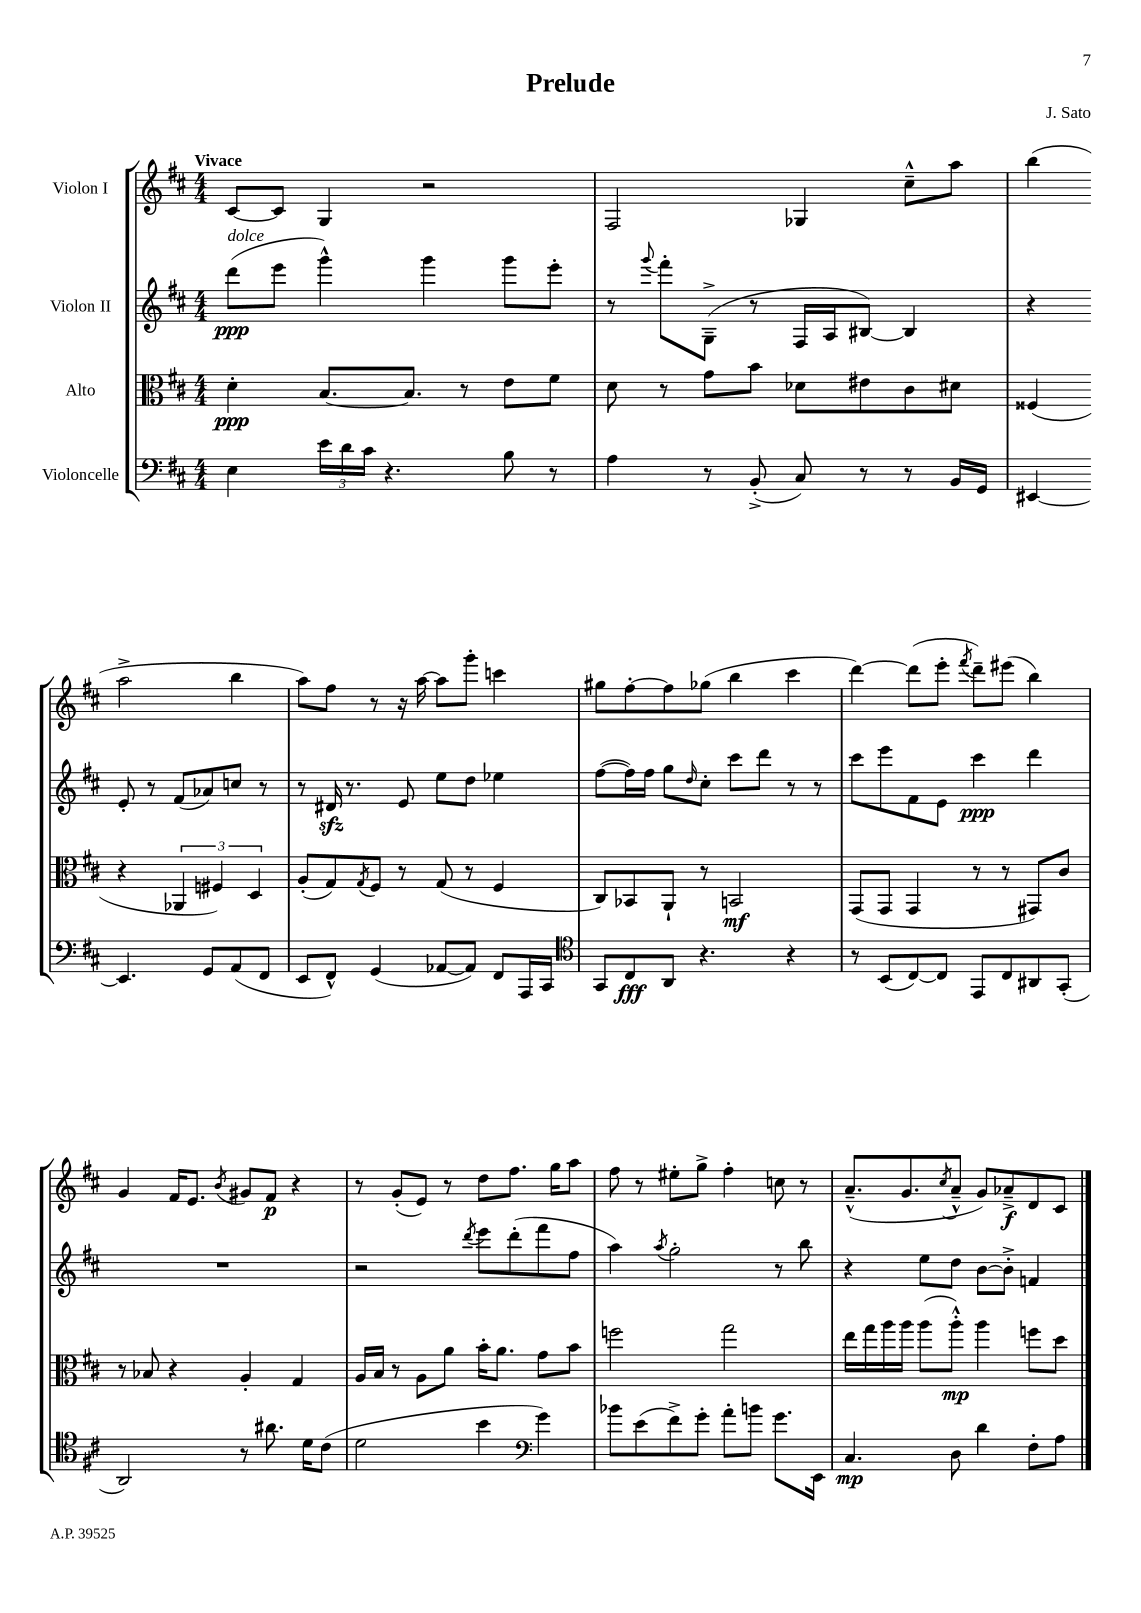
\header { title = "Prelude" composer = "J. Sato" }
<<
\new StaffGroup <<
\new Staff = "s0" \with { instrumentName = "Violon I" } {
    \clef treble \key d \major \numericTimeSignature \time 4/4 \tempo "Vivace"
    cis'8~ cis'8 g4 r2 |
    fis2 ges4 cis''8---^ a''8 |
    b''4( a''2-> b''4 |
    a''8) fis''8 r8 r16 a''16~ a''8 g'''8-. c'''4 |
    gis''8 fis''8~-. fis''8 ges''8( b''4 cis'''4 |
    d'''4~) d'''8( e'''8-. \acciaccatura { fis'''8 } d'''8--) eis'''8( b''4) |
    g'4 fis'16 e'8. \acciaccatura { b'8 } gis'8 fis'8\p r4 |
    r8 g'8-.( e'8) r8 d''8 fis''8. g''16 a''8 |
    fis''8 r8 eis''8-. g''8-> fis''4-. c''8 r8 |
    a'8.---^( g'8. \acciaccatura { cis''8 } a'8---^ g'8) aes'8--->\f d'8 cis'8 \bar "|." |
}
\new Staff = "s1" \with { instrumentName = "Violon II" } {
    \clef treble \key d \major \numericTimeSignature \time 4/4
    d'''8\ppp^\markup { \italic "dolce" }( e'''8 g'''4-^) g'''4 g'''8 e'''8-. |
    r8 \appoggiatura { g'''8 } fis'''8-. g8--->( r8 fis16 a16 bis8~) bis4 |
    r4 e'8-. r8 fis'8( aes'8) c''8 r8 |
    r8 dis'16\sfz r8. e'8 e''8 d''8 ees''4 |
    fis''8~( fis''16) fis''16 g''8 \grace { d''16 } cis''8-. cis'''8 d'''8 r8 r8 |
    cis'''8 e'''8 fis'8 e'8 cis'''4\ppp d'''4 |
    R1 |
    r2 \acciaccatura { d'''8 } e'''8 d'''8-.( fis'''8 fis''8 |
    a''4) \acciaccatura { a''8 } g''2-. r8 b''8 |
    r4 e''8 d''8 b'8~ b'8-.-> f'4 \bar "|." |
}
\new Staff = "s2" \with { instrumentName = "Alto" } {
    \clef alto \key d \major \numericTimeSignature \time 4/4
    d'4-.\ppp b8.~ b8. r8 e'8 fis'8 |
    d'8 r8 g'8 b'8 des'8 eis'8 cis'8 dis'8 |
    fisis4( r4 \tuplet 3/2 { aes,4 fis4) d4 } |
    a8-.( g8) \acciaccatura { g8 } fis8 r8 g8( r8 fis4 |
    cis8) bes,8 a,8-! r8 b,2\mf |
    g,8( g,8 g,4 r8 r8 gis,8) cis'8 |
    r8 bes8 r4 a4-. g4 |
    a16 b16 r8 a8 a'8 b'16-. a'8. g'8 b'8 |
    f''2 g''2 |
    e''16 g''16 a''16 a''16 a''8( a''8-.-^\mp) a''4 f''8 d''8 \bar "|." |
}
\new Staff = "s3" \with { instrumentName = "Violoncelle" } {
    \clef bass \key d \major \numericTimeSignature \time 4/4
    e4 \tuplet 3/2 { e'16 d'16 cis'16 } r4. b8 r8 |
    a4 r8 b,8-.->( cis8) r8 r8 b,16 g,16 |
    eis,4~ eis,4. g,8 a,8( fis,8 |
    e,8 fis,8-^) g,4( aes,8~ aes,8) fis,8 a,,16 cis,16 |
    \clef tenor g,8 cis8\fff a,8 r4. r4 |
    r8 b,8( cis8~) cis8 e,8 cis8 ais,8 g,8-.( |
    a,2) r8 ais'8. d'16 cis'8( |
    d'2 b'4 \clef bass g'4) |
    bes'8 e'8( fis'8->) g'8-. a'8-. b'8 g'8. e,16 |
    cis4.\mp d8 d'4 fis8-. a8 \bar "|." |
}
>>
>>
\layout { \context { \Score \remove "Bar_number_engraver" } }
